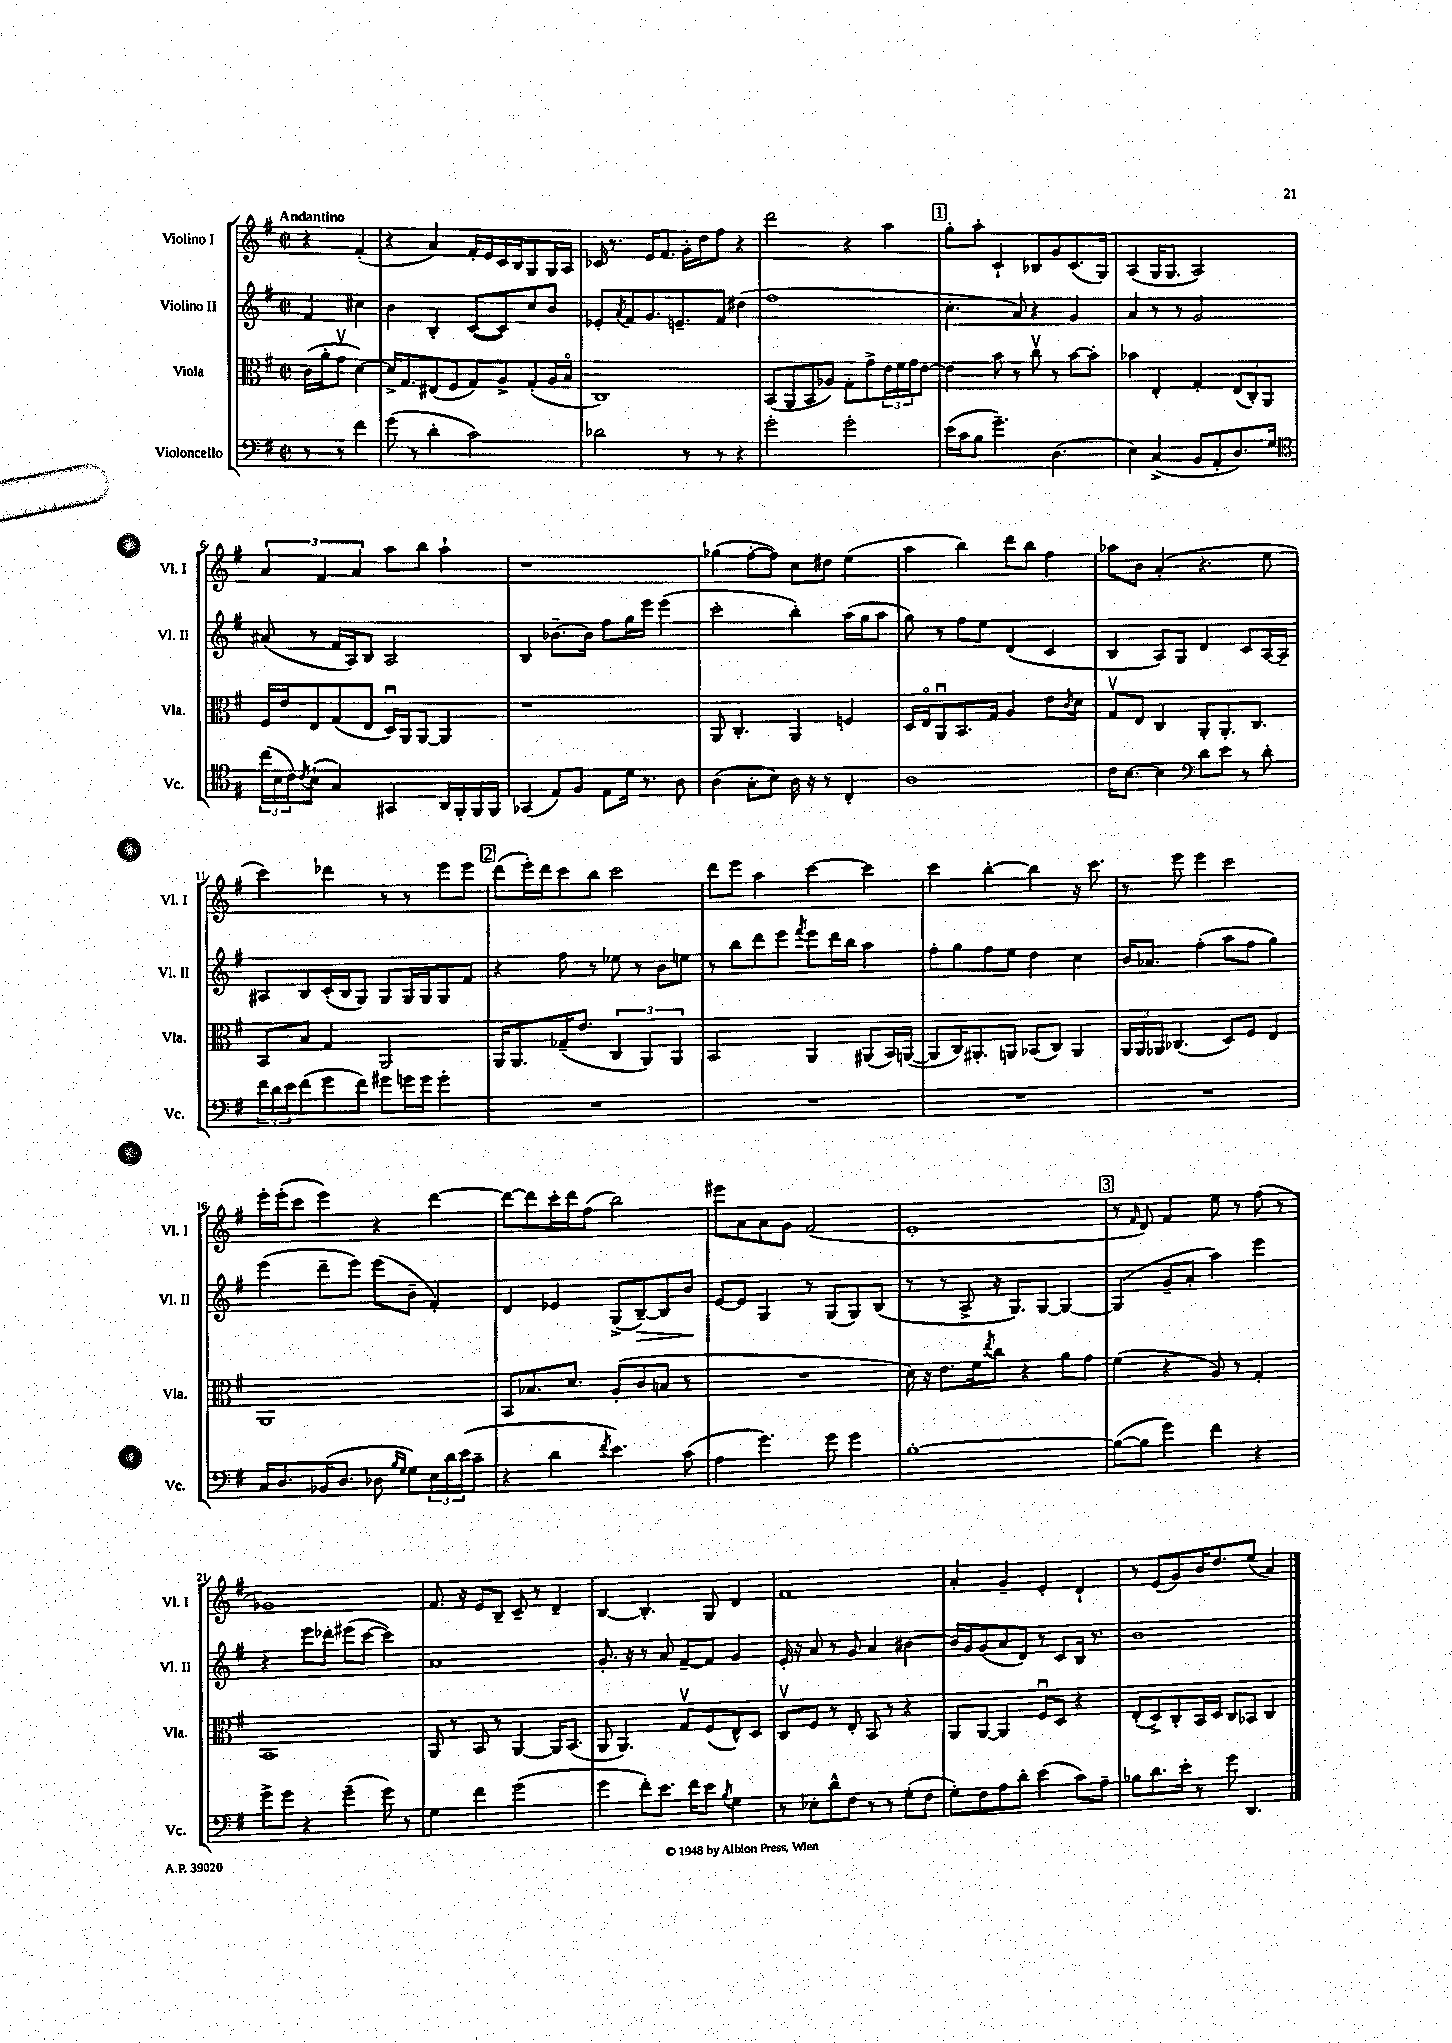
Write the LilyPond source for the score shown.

<<
\new StaffGroup <<
\new Staff = "s0" \with { instrumentName = "Violino I" shortInstrumentName = "Vl. I" } {
    \clef treble \key g \major \defaultTimeSignature \time 2/2 \partial 2 \tempo "Andantino"
    r4 fis'4-.( |
    r4 a'4) fis'16-. e'16 c'16 b16 g8 g16 a16 |
    ces'16 r8. e'16 fis'8. g'16-. d''16 fis''8 r4 |
    d'''2 r4 a''4 |
    \mark \markup { \box "1" } g''8-. a''8-. c'4-! bes8 g'8 c'8.( g16) |
    a4( g16 g8. a2) |
    \tuplet 3/2 { a'4 fis'4 a'4 } a''8 b''8 a''4-! |
    r1 |
    ges''4( fis''8~-. fis''8) c''8 dis''8 e''4( |
    a''4 b''4) d'''8 b''8 fis''4 |
    aes''8 b'8 a'4-.( r4. e''8 |
    c'''4) des'''4 r8 r8 e'''8 e'''8 |
    \mark \markup { \box "2" } d'''8( e'''16-.) d'''16 c'''8 b''8 c'''2 |
    d'''8 e'''8 a''4 c'''4~ c'''4 |
    c'''4 b''4~-. b''4 r16 c'''8. |
    r8 e'''8 e'''4 c'''2 |
    e'''16-. e'''16-.( c'''8 e'''4) r4 d'''4~ |
    d'''8~ d'''8 c'''16-. d'''16 fis''8( b''2) |
    eis'''8 a'8 a'8 g'8 fis'2( |
    e'1-. |
    \mark \markup { \box "3" } r8 \grace { fis'16 } d'8) fis'4 e''8 r8 fis''8( r8 |
    ges'1) |
    fis'8. r16 e'8 b8-- c'8-- r8 d'4-- |
    b4~ b4.-. g8 d'4 |
    fis'1 |
    a'4-. g'4-- e'4-. d'4-! |
    r8 e'8( g'8) b'16 d''8. e''8( a'4) \bar "|." |
}
\new Staff = "s1" \with { instrumentName = "Violino II" shortInstrumentName = "Vl. II" } {
    \clef treble \key g \major \defaultTimeSignature \time 2/2 \partial 2
    fis'4 cis''4 |
    b'4 b4-. c'8~( c'8) c''8 b'8 |
    ees'8-. \acciaccatura { a'8 } fis'8 g'8. e'8.-- fis'8 dis''4( |
    fis''1 |
    \mark \markup { \box "1" } c''4.-. a'8) r4 g'4 |
    a'4 r8 r8 g'2 |
    ais'8( r8 fis'16 a16) b8 a2 |
    b4 bes'8.~-- bes'16 fis''8 g''16 e'''16 e'''4( |
    c'''2-. b''4-.) a''16( g''16 a''8 |
    g''8) r8 fis''8 e''8 d'4( c'4 |
    b4 a8) g8 d'4 c'8 a16~ a16-- |
    ais8 b8 c'16-.( b16 g8) g8 g16 g16 g8 fis'8 |
    \mark \markup { \box "2" } r4 fis''8 r8 ees''8 r8 b'8 e''8 |
    r8 b''8 d'''8 e'''8 \acciaccatura { fis'''8 } e'''8 d'''16 b''16 a''4 |
    fis''8-. g''8 fis''8 e''8 d''4 c''4 |
    b'16 aes'8. fis''4-.( a''8 fis''8 g''4) |
    e'''4( d'''8-- e'''8) e'''8( b'8-- fis'4-.) |
    d'4 ees'4 g8->( b8~--\>) b8 b'8\! |
    e'8~ e'8 g4 r8 g8( g8) b8( |
    r8 r8 a8-> r16 g8.) g8~ g4~ |
    \mark \markup { \box "3" } g4( g'8-- a'8-. a''4) e'''4 |
    r4 e'''8 des'''8-. eis'''8( c'''8~ c'''4) |
    a'1 |
    g'8.-. r16 r8 a'8 fis'8~-- fis'8 g'4 |
    e'16-. r16 a'8 r8 g'8 a'4 bis'4~ |
    bis'16 g'16 g'8( a'8 d'8) r8 c'8 b16 r8. |
    b'1 \bar "|." |
}
\new Staff = "s2" \with { instrumentName = "Viola" shortInstrumentName = "Vla." } {
    \clef alto \key g \major \defaultTimeSignature \time 2/2 \partial 2
    c'16( a'16-. g'8\upbow d'4~) |
    d'16-> g8. eis8( fis8 g8) a8-> g8-.( a16 b16\flageolet |
    c1) |
    b,8( a,8 b,8 aes8) g8-. g'8-> \tuplet 3/2 { e'16 fis'16 g'16 } e'8~ |
    \mark \markup { \box "1" } e'4 b'8 r8 c''8\upbow r8 b'8~ b'8-. |
    bes'4 e4-. g4-. \tuplet 3/2 { e8( c8-.) a,8 } |
    fis16 e'16 e8 g8( e8 d16\downbow) a,16 a,8~ a,4 |
    r1 |
    a,8 c4.-. a,4 f4 |
    d16 e16\flageolet a,8\downbow b,8. g16 a4 e'8 \acciaccatura { c'8 } d'8 |
    g8\upbow e8 c4 a,8-. a,8.-. c8. |
    b,8 b8 g4 a,2 |
    \mark \markup { \box "2" } a,16 a,8. ges16--( e'8. \tuplet 3/2 { c4 a,4) a,4 } |
    b,2 a,4 ais,8( b,16) a,16~( |
    a,8 c16) ais,8.-. a,8 bes,8( c8) a,4 |
    \tuplet 3/2 { a,16 a,16 aes,16 } ces4.( d8) fis8 e4 |
    a,1 |
    b,8 bes8. d'8. a8-.( c'8 b8 r8 |
    R1 |
    d'16) r16 e'8. fis'16 \acciaccatura { e''8 } c''8 r4 a'8 g'8 |
    \mark \markup { \box "3" } fis'4( r4 a8) r8 g4-. |
    b,1 |
    a,8 r8 b,8 r8 a,4~ a,16 b,8.( |
    a,8 a,4.) g8\upbow fis8( e8-^) d8 |
    c8\upbow fis8 r8 e8-. b,8 r8 r4 |
    a,8 a,8~ a,4 fis8\downbow d8 r4 |
    e8-.( d8->) c8-. b,16 d16 c8 bes,8 c4 \bar "|." |
}
\new Staff = "s3" \with { instrumentName = "Violoncello" shortInstrumentName = "Vc." } {
    \clef bass \key g \major \defaultTimeSignature \time 2/2 \partial 2
    r8 r8 fis'4 |
    g'8( r8 d'4-. c'2) |
    des'2 r8 r8 r4 |
    g'2-. g'2-. |
    \mark \markup { \box "1" } e'16( c'16 b8 g'4.--) d4.( |
    e4) c4->( b,8 a,8-. d8.) g16 |
    \clef tenor \tuplet 3/2 { c''16( b16 c'16) } \acciaccatura { c'8 } b8-!( g4) gis,4 a,16 fis,16-. fis,16 fis,16 |
    ges,4( e8) fis8 e8 d'16 r8. a8 |
    a4( g8-. b8) a16 r16 r8 c4-. |
    a1 |
    c'16 b8.~ b4 \clef bass d'8 e'8 r8 d'8-. |
    \tuplet 3/2 { fis'16 d'16 e'16 } fis'8( g'8 fis'8) gis'8 g'16 g'16 g'4-. |
    \mark \markup { \box "2" } R1 |
    R1 |
    R1 |
    R1 |
    c16 d8. bes,16( d8. des8 \grace { b16 g16 } g8) \tuplet 3/2 { e16 d'16 e'16( } c'8-- |
    r4 d'4 \acciaccatura { fis'8 } e'4.) c'8( |
    a4 g'4.) g'8 g'4 |
    b1~-. |
    \mark \markup { \box "3" } b8~( b8 g'4) fis'4 r4 |
    g'8-> g'8 r4 g'4--( g'8) r8 |
    g4 fis'4 g'2( |
    g'4 fis'8-.) e'8. fis'16 e'8 \acciaccatura { b8 } g4 |
    r8 ees8-. d'8-^ fis8 r8 r8 g8-.( fis8 |
    g8-.) fis8 a8 d'8-. e'4( c'8) a8-- |
    bes8 d'8. e'16-. r8 g'8 d,4. \bar "|." |
}
>>
>>
